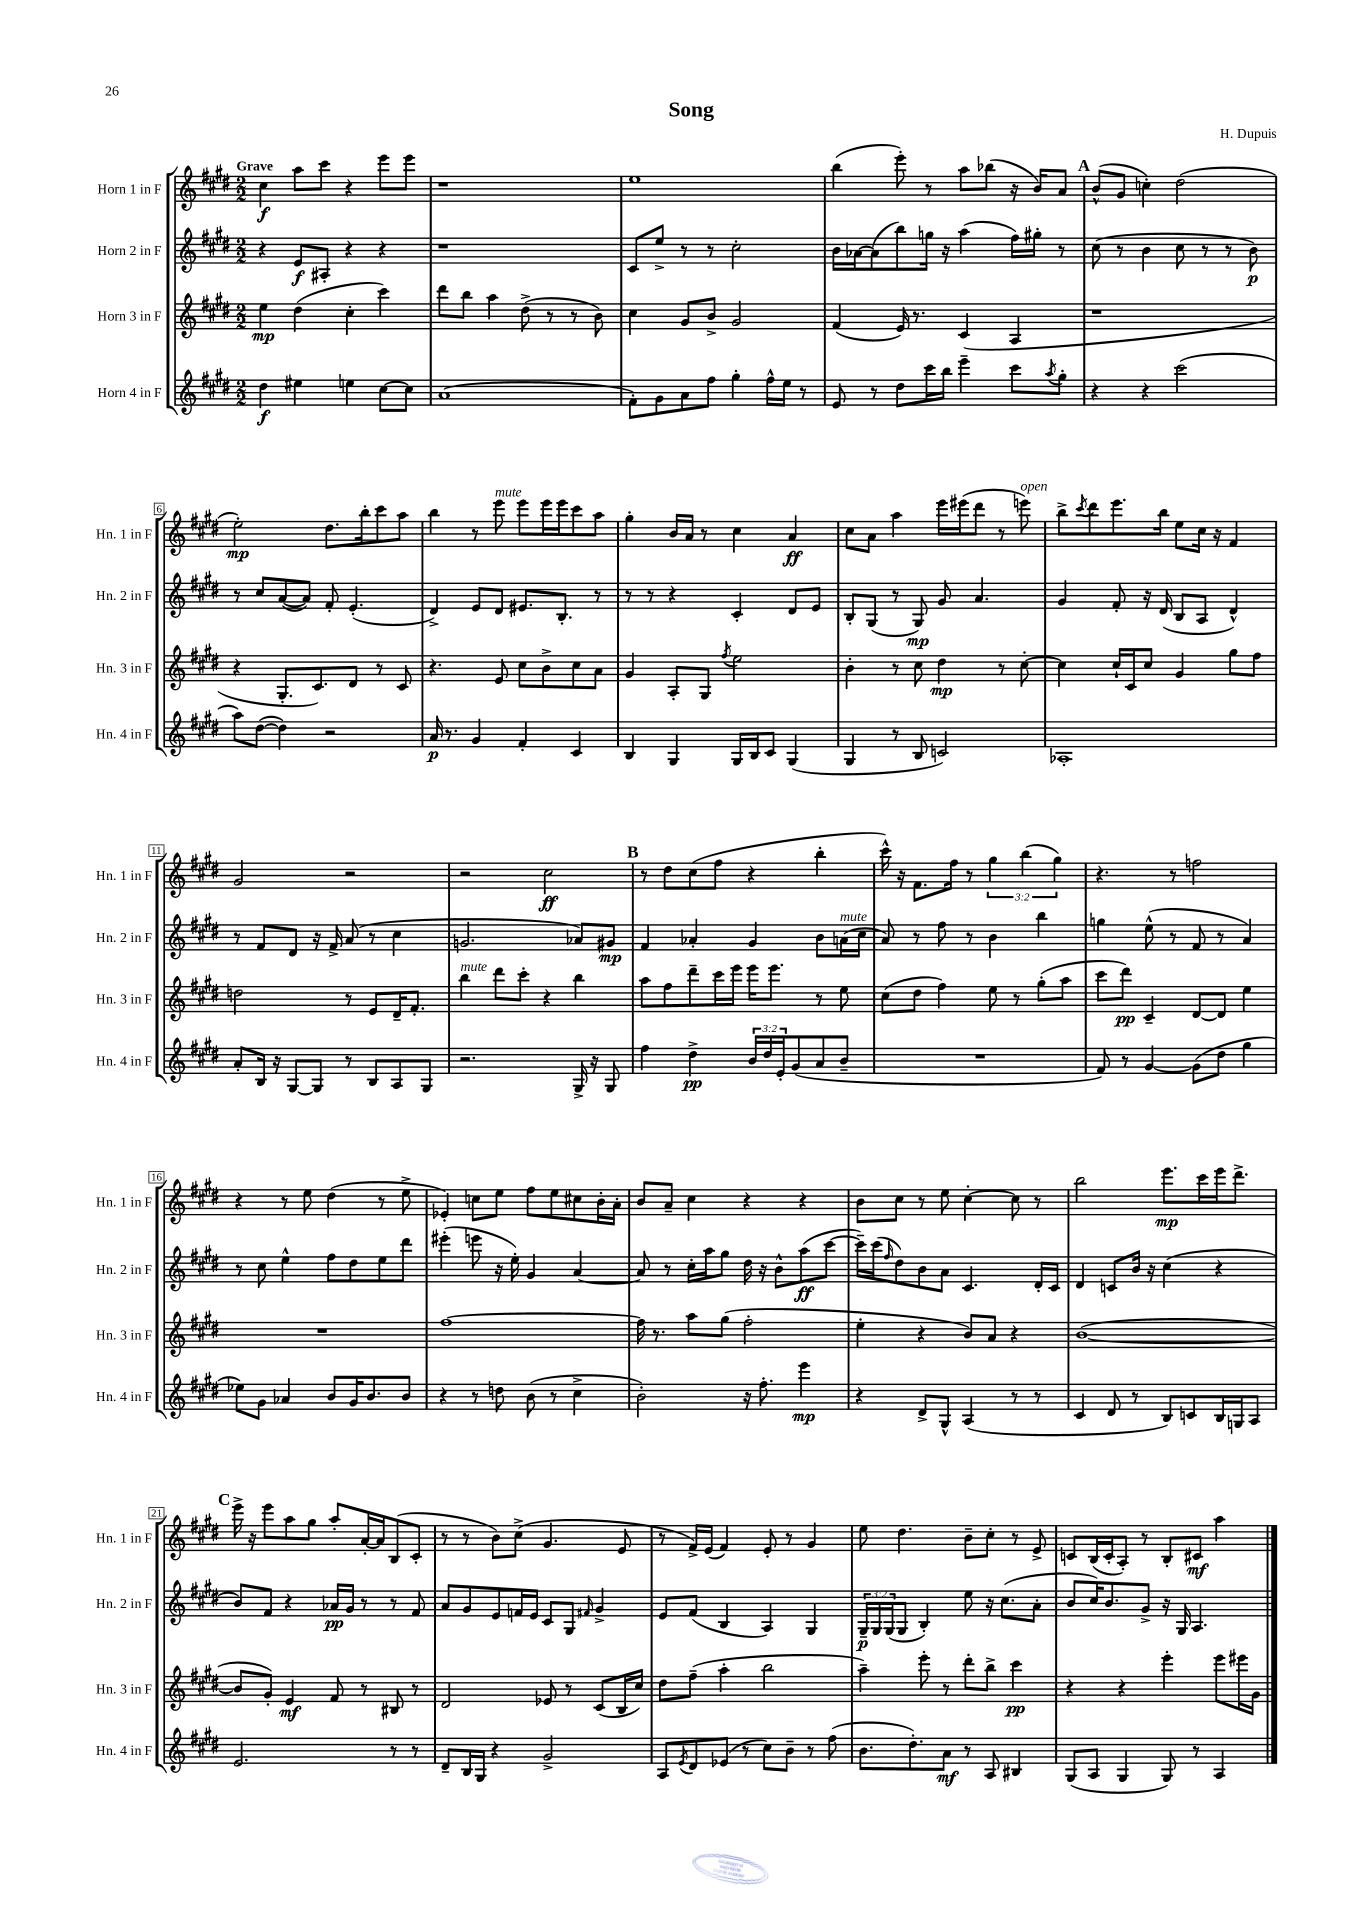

**kern	**dynam	**kern	**dynam	**kern	**dynam	**kern	**dynam
*part4	*part4	*part3	*part3	*part2	*part2	*part1	*part1
*staff4	*staff4	*staff3	*staff3	*staff2	*staff2	*staff1	*staff1
*I"Horn 4 in F	*	*I"Horn 3 in F	*	*I"Horn 2 in F	*	*I"Horn 1 in F	*
*I'Hn. 4 in F	*	*I'Hn. 3 in F	*	*I'Hn. 2 in F	*	*I'Hn. 1 in F	*
*clefG2	*	*clefG2	*	*clefG2	*	*clefG2	*
*k[f#c#g#d#]	*	*k[f#c#g#d#]	*	*k[f#c#g#d#]	*	*k[f#c#g#d#]	*
*M2/2	*	*M2/2	*	*M2/2	*	*M2/2	*
=1	=1	=1	=1	=1	=1	=1	=1
!	!	!	!	!	!	!LO:TX:a:B:t=Grave	!
4dd#\	f	4ee\	mp	4r	.	4cc#\	f
4ee#X\	.	(4dd#\	.	8e/L	f	8aa\L	.
.	.	.	.	8A#X'/J	.	8ccc#\J	.
4een\	.	4cc#'\	.	4r	.	4r	.
[8cc#\L	.	4ccc#\)	.	4r	.	8eee\L	.
8cc#\J]	.	.	.	.	.	8eee\J	.
=2	=2	=2	=2	=2	=2	=2	=2
(1a	.	8ddd#\L	.	1r	.	1r	.
.	.	8bb\J	.	.	.	.	.
.	.	4aa\	.	.	.	.	.
.	.	(8dd#^\	.	.	.	.	.
.	.	8r	.	.	.	.	.
.	.	8r	.	.	.	.	.
.	.	8b\)	.	.	.	.	.
=3	=3	=3	=3	=3	=3	=3	=3
8f#'\L)	.	4cc#\	.	8c#/L	.	1ee	.
8g#\	.	.	.	8ee^/J	.	.	.
8a\	.	8g#/L	.	8r	.	.	.
8ff#\J	.	8b^/J	.	8r	.	.	.
4gg#'\	.	2g#/	.	2cc#'\	.	.	.
16ff#^^\LL	.	.	.	.	.	.	.
16ee\JJ	.	.	.	.	.	.	.
8r	.	.	.	.	.	.	.
=4	=4	=4	=4	=4	=4	=4	=4
8e/	.	(4f#/	.	16b\LL	.	(4bb\	.
.	.	.	.	[16a-X\J	.	.	.
8r	.	.	.	(8a-\]	.	.	.
8dd#\L	.	16e/)	.	8bb\)	.	8eee'\)	.
.	.	8.r	.	.	.	.	.
16ccc#\L	.	.	.	16ggn\Jk	.	8r	.
16bb\JJ	.	.	.	16r	.	.	.
4eee~\	.	(4c#/	.	(4aa\	.	8aa\L	.
.	.	.	.	.	.	(8bb-X\J	.
8ccc#\L	.	4A/	.	16ff#\LL)	.	16r	.
.	.	.	.	16gg#X'\JJ	.	16b/KL)	.
8qaa/	.	.	.	.	.	.	.
8gg#'\J	.	.	.	8r	.	8a/J	.
!!LO:REH:place=s1:t=A
=5	=5	=5	=5	=5	=5	=5	=5
4r	.	1r	.	(8cc#\	.	(8b^^/L	.
.	.	.	.	8r	.	8g#/J	.
4r	.	.	.	4b\	.	4ccn'\)	.
(2ccc#\	.	.	.	8cc#\	.	(2dd#\	.
.	.	.	.	8r	.	.	.
.	.	.	.	8r	.	.	.
.	.	.	.	8b\)	p	.	.
!!LO:LB:g=z
=6	=6	=6	=6	=6	=6	=6	=6
8aa\L)	.	4r	.	8r	.	2ee'\)	mp
([8dd#\J	.	.	.	8cc#/L	.	.	.
4dd#\])	.	8.G#'/L	.	([8a/	.	.	.
.	.	.	.	8a/J])	.	.	.
.	.	8.c#/)	.	.	.	.	.
2r	.	.	.	8f#'/	.	8.dd#\L	.
.	.	8d#/J	.	(4.e'/	.	.	.
.	.	.	.	.	.	16bb'\k	.
.	.	8r	.	.	.	8ccc#\	.
.	.	8c#/	.	.	.	8aa\J	.
=7	=7	=7	=7	=7	=7	=7	=7
16a/	p	4.r	.	4d#^/)	.	4bb\	.
8.r	.	.	.	.	.	.	.
4g#/	.	.	.	8e/L	.	8r	.
!	!	!	!	!	!	!LO:TX:a:i:t=mute	!
.	.	8e/	.	8d#/J	.	8eee\	.
4f#'/	.	8cc#\L	.	8.e#X/L	.	8eee\L	.
.	.	8b^\	.	.	.	16eee\L	.
.	.	.	.	8.B'/J	.	16eee\J	.
4c#/	.	8cc#\	.	.	.	8ccc#\	.
.	.	8a\J	.	8r	.	8aa\J	.
=8	=8	=8	=8	=8	=8	=8	=8
4B/	.	4g#/	.	8r	.	4gg#'\	.
.	.	.	.	8r	.	.	.
4G#/	.	8A'/L	.	4r	.	16b/LL	.
.	.	.	.	.	.	16a/JJ	.
.	.	8G#/J	.	.	.	8r	.
.	.	8qff#/	.	.	.	.	.
16G#/LL	.	2ee\	.	4c#'/	.	4cc#\	.
16B/J	.	.	.	.	.	.	.
8c#/J	.	.	.	.	.	.	.
(4G#/	.	.	.	8d#/L	.	4a/	ff
.	.	.	.	8e/J	.	.	.
=9	=9	=9	=9	=9	=9	=9	=9
4G#/	.	4b'\	.	8B'/L	.	8cc#\L	.
.	.	.	.	(8G#/J	.	8a\J	.
8r	.	8r	.	8r	.	4aa\	.
8B/	.	8cc#\	.	8G#/)	mp	.	.
2cn/)	.	4dd#\	mp	8g#/	.	16eee\LL	.
.	.	.	.	.	.	(16eee#X\J	.
.	.	.	.	4.a/	.	8ddd#\J	.
.	.	8r	.	.	.	8r	.
!	!	!	!	!	!	!LO:TX:a:i:t=open	!
.	.	[8cc#'\	.	.	.	8eeen\)	.
=10	=10	=10	=10	=10	=10	=10	=10
1A-X'	.	4cc#\]	.	4g#/	.	8bb^\L	.
.	.	.	.	.	.	8qccc#/	.
.	.	.	.	.	.	8ddd#\	.
.	.	16cc#`/LL	.	8f#'/	.	8.eee\	.
.	.	16c#/J	.	.	.	.	.
.	.	8cc#/J	.	16r	.	.	.
.	.	.	.	(16d#/	.	16bb\Jk	.
.	.	4g#/	.	8B/L	.	8ee\L	.
.	.	.	.	8A/J	.	16cc#\Jk	.
.	.	.	.	.	.	16r	.
.	.	8gg#\L	.	4d#^^/)	.	4f#/	.
.	.	8ff#\J	.	.	.	.	.
!!LO:LB:g=z
=11	=11	=11	=11	=11	=11	=11	=11
8a'/L	.	2ddn\	.	8r	.	2g#/	.
16B/Jk	.	.	.	8f#/L	.	.	.
16r	.	.	.	.	.	.	.
[8G#/L	.	.	.	8d#/J	.	.	.
8G#/J]	.	.	.	16r	.	.	.
.	.	.	.	16f#^/	.	.	.
8r	.	8r	.	(8a/	.	2r	.
8B/L	.	8e/L	.	8r	.	.	.
8A/	.	16d#~/K	.	4cc#\	.	.	.
.	.	8.f#'/J	.	.	.	.	.
8G#/J	.	.	.	.	.	.	.
=12	=12	=12	=12	=12	=12	=12	=12
!	!	!LO:TX:a:i:t=mute	!	!	!	!	!
2.r	.	4bb\	.	2.gn/	.	2r	.
.	.	8ddd#\L	.	.	.	.	.
.	.	8ccc#'\J	.	.	.	.	.
.	.	4r	.	.	.	2cc#\	ff
16G#^/	.	4bb\	.	8a-X/L)	.	.	.
16r	.	.	.	.	.	.	.
8G#/	.	.	.	8g#X/J	mp	.	.
!!LO:REH:place=s1:t=B
=13	=13	=13	=13	=13	=13	=13	=13
4ff#\	.	8aa\L	.	4f#/	.	8r	.
.	.	8ff#\	.	.	.	8dd#\L	.
4dd#^\	pp	8ddd#~\	.	4a-X'/	.	(8cc#\	.
.	.	16ccc#\L	.	.	.	8ff#\J	.
.	.	16eee\JJ	.	.	.	.	.
24b/LL	.	16eee\KL	.	4g#/	.	4r	.
24dd#/	.	.	.	.	.	.	.
.	.	8.eee\J	.	.	.	.	.
24e'/J	.	.	.	.	.	.	.
(8g#/	.	.	.	.	.	.	.
8a/	.	8r	.	8b\L	.	4bb'\	.
!	!	!	!	!LO:TX:a:i:t=mute	!	!	!
8b~/J	.	8ee\	.	(16an\L	.	.	.
.	.	.	.	16cc#\JJ	.	.	.
=14	=14	=14	=14	=14	=14	=14	=14
1r	.	(8cc#\L	.	8a/)	.	16ccc#^^\)	.
.	.	.	.	.	.	16r	.
.	.	8dd#\J	.	8r	.	8.f#\L	.
.	.	4ff#\)	.	8ff#\	.	.	.
.	.	.	.	.	.	16ff#\Jk	.
.	.	.	.	8r	.	8r	.
.	.	8ee\	.	4b\	.	6gg#\	.
.	.	8r	.	.	.	.	.
.	.	.	.	.	.	(6bb\	.
.	.	(8gg#'\L	.	4bb\	.	.	.
.	.	.	.	.	.	6gg#\)	.
.	.	8aa\J	.	.	.	.	.
=15	=15	=15	=15	=15	=15	=15	=15
8f#/)	.	8ccc#\L	.	4ggn\	.	4.r	.
8r	.	8ddd#\J)	pp	.	.	.	.
[4g#/	.	4c#~/	.	(8ee^^\	.	.	.
.	.	.	.	8r	.	8r	.
(8g#\L]	.	[8d#/L	.	8f#/	.	2ffn\	.
8dd#\J	.	8d#/J]	.	8r	.	.	.
4gg#\	.	4ee\	.	4a/)	.	.	.
!!LO:LB:g=z
=16	=16	=16	=16	=16	=16	=16	=16
8ee-X\L)	.	1r	.	8r	.	4r	.
8g#\J	.	.	.	8cc#\	.	.	.
4a-X/	.	.	.	4ee^^\	.	8r	.
.	.	.	.	.	.	8ee\	.
8b/L	.	.	.	8ff#\L	.	(4dd#\	.
16g#/K	.	.	.	8dd#\	.	.	.
8.b/	.	.	.	.	.	.	.
.	.	.	.	8ee\	.	8r	.
8b/J	.	.	.	8ddd#\J	.	8ee^\	.
=17	=17	=17	=17	=17	=17	=17	=17
4r	.	[1ff#	.	(4eee#X'\	.	4e-X'/)	.
8r	.	.	.	8eeen\	.	8ccn\L	.
8ddn\	.	.	.	16r	.	8ee\J	.
.	.	.	.	16ee'\)	.	.	.
(8b\	.	.	.	4g#/	.	8ff#\L	.
8r	.	.	.	.	.	8ee\	.
4cc#^\	.	.	.	[4a/	.	8cc#X\	.
.	.	.	.	.	.	16b'\L	.
.	.	.	.	.	.	16a'\JJ	.
=18	=18	=18	=18	=18	=18	=18	=18
2b'\)	.	16ff#\]	.	8a/]	.	8b/L	.
.	.	8.r	.	.	.	.	.
.	.	.	.	8r	.	8a~/J	.
.	.	8aa\L	.	16cc#'\LL	.	4cc#\	.
.	.	.	.	16aa\J	.	.	.
.	.	(8gg#\J	.	8gg#\J	.	.	.
16r	.	2ff#'\	.	16dd#\	.	4r	.
8.ff#'\	.	.	.	16r	.	.	.
.	.	.	.	8b^^\L	.	.	.
4eee\	mp	.	.	(8aa\	ff	4r	.
.	.	.	.	[8ccc#\J	.	.	.
=19	=19	=19	=19	=19	=19	=19	=19
4r	.	4ee'\	.	16ccc#~\LL])	.	8b\L	.
.	.	.	.	(16ccc#\J	.	.	.
.	.	.	.	16qqff#/	.	.	.
.	.	.	.	8dd#\)	.	8cc#\J	.
8d#^/L	.	4r	.	8b\	.	8r	.
8G#^^/J	.	.	.	8a\J	.	8ee\	.
(4A/	.	8b/L)	.	4.c#/	.	[4cc#'\	.
.	.	8a/J	.	.	.	.	.
8r	.	4r	.	.	.	8cc#\]	.
8r	.	.	.	16d#'/LL	.	8r	.
.	.	.	.	16c#/JJ	.	.	.
=20	=20	=20	=20	=20	=20	=20	=20
4c#/	.	([1b	.	4d#/	.	2bb\	.
8d#/	.	.	.	8cn/L	.	.	.
8r	.	.	.	16b/Jk	.	.	.
.	.	.	.	16r	.	.	.
8B/L)	.	.	.	(4cc#\	.	8.eee\L	mp
8cn/	.	.	.	.	.	.	.
.	.	.	.	.	.	16ccc#\L	.
16B/L	.	.	.	4r	.	16eee\J	.
16Gn/J	.	.	.	.	.	8.ddd#^\J	.
8A/J	.	.	.	.	.	.	.
!!LO:LB:g=z
!!LO:REH:place=s1:t=C
=21	=21	=21	=21	=21	=21	=21	=21
2.e/	.	8b/L]	.	8b/L)	.	16eee^\	.
.	.	.	.	.	.	16r	.
.	.	8g#'/J)	.	8f#/J	.	8eee\L	.
.	.	4e/	mf	4r	.	8aa\	.
.	.	.	.	.	.	8gg#\J	.
.	.	8f#/	.	16a-X/LL	pp	8aa'/L	.
.	.	.	.	16g#/JJ	.	.	.
.	.	8r	.	8r	.	[16a'/L	.
.	.	.	.	.	.	16a/J]	.
8r	.	8B#X/	.	8r	.	(8B/	.
8r	.	8r	.	8f#/	.	8c#'/J	.
=22	=22	=22	=22	=22	=22	=22	=22
8d#~/L	.	2d#/	.	8a/L	.	8r	.
16B/L	.	.	.	8g#/	.	8r	.
16G#/JJ	.	.	.	.	.	.	.
4r	.	.	.	8e/	.	8b\L)	.
.	.	.	.	16fn/L	.	(8cc#^\J	.
.	.	.	.	16e/JJ	.	.	.
2g#^/	.	8e-X/	.	8c#/L	.	4.g#/	.
.	.	8r	.	8G#/J	.	.	.
.	.	.	.	16qqf#X/	.	.	.
.	.	(8c#/L	.	4g#^/	.	.	.
.	.	16B/L	.	.	.	8e/	.
.	.	16cc#/JJ)	.	.	.	.	.
=23	=23	=23	=23	=23	=23	=23	=23
8A/L	.	8dd#\L	.	8e/L	.	8r	.
8qe/	.	.	.	.	.	.	.
8d#/	.	(8ff#~\J	.	(8f#/J	.	16f#^/LL)	.
.	.	.	.	.	.	(16e/JJ	.
(8e-X/J	.	4aa'\	.	4B/	.	4f#/)	.
8r	.	.	.	.	.	.	.
8cc#\L)	.	2bb\	.	4A/)	.	8e'/	.
8b~\J	.	.	.	.	.	8r	.
8r	.	.	.	4G#/	.	4g#/	.
(8ff#\	.	.	.	.	.	.	.
=24	=24	=24	=24	=24	=24	=24	=24
8.b\L	.	4aa~\)	.	24G#~/LL	p	8ee\	.
.	.	.	.	24G#/	.	.	.
.	.	.	.	(24G#/J	.	.	.
.	.	.	.	8G#/J	.	4.dd#\	.
8.dd#'\)	.	.	.	.	.	.	.
.	.	8eee'\	.	4B'/)	.	.	.
8a\J	mf	8r	.	.	.	.	.
8r	.	8ddd#'\L	.	8ee\	.	8b~\L	.
8A/	.	8bb^\J	.	16r	.	8cc#'\J	.
.	.	.	.	(8.cc#\L	.	.	.
4B#X/	.	4ccc#\	pp	.	.	8r	.
.	.	.	.	8a'\J	.	8e^/	.
=25	=25	=25	=25	=25	=25	=25	=25
(8G#/L	.	4r	.	8b/L	.	8cn/L	.
8A/J	.	.	.	16cc#/K)	.	(16B/L	.
.	.	.	.	8.b/	.	16c'/J	.
4G#/	.	4r	.	.	.	8A'/J)	.
.	.	.	.	8g#^/J	.	8r	.
8G#/)	.	4eee'\	.	16r	.	8B'/L	.
.	.	.	.	16G#/	.	.	.
8r	.	.	.	4.A/	.	8c#X/J	mf
4A/	.	8eee\L	.	.	.	4aa\	.
.	.	16eee#X\L	.	.	.	.	.
.	.	16g#\JJ	.	.	.	.	.
==	==	==	==	==	==	==	==
*-	*-	*-	*-	*-	*-	*-	*-
